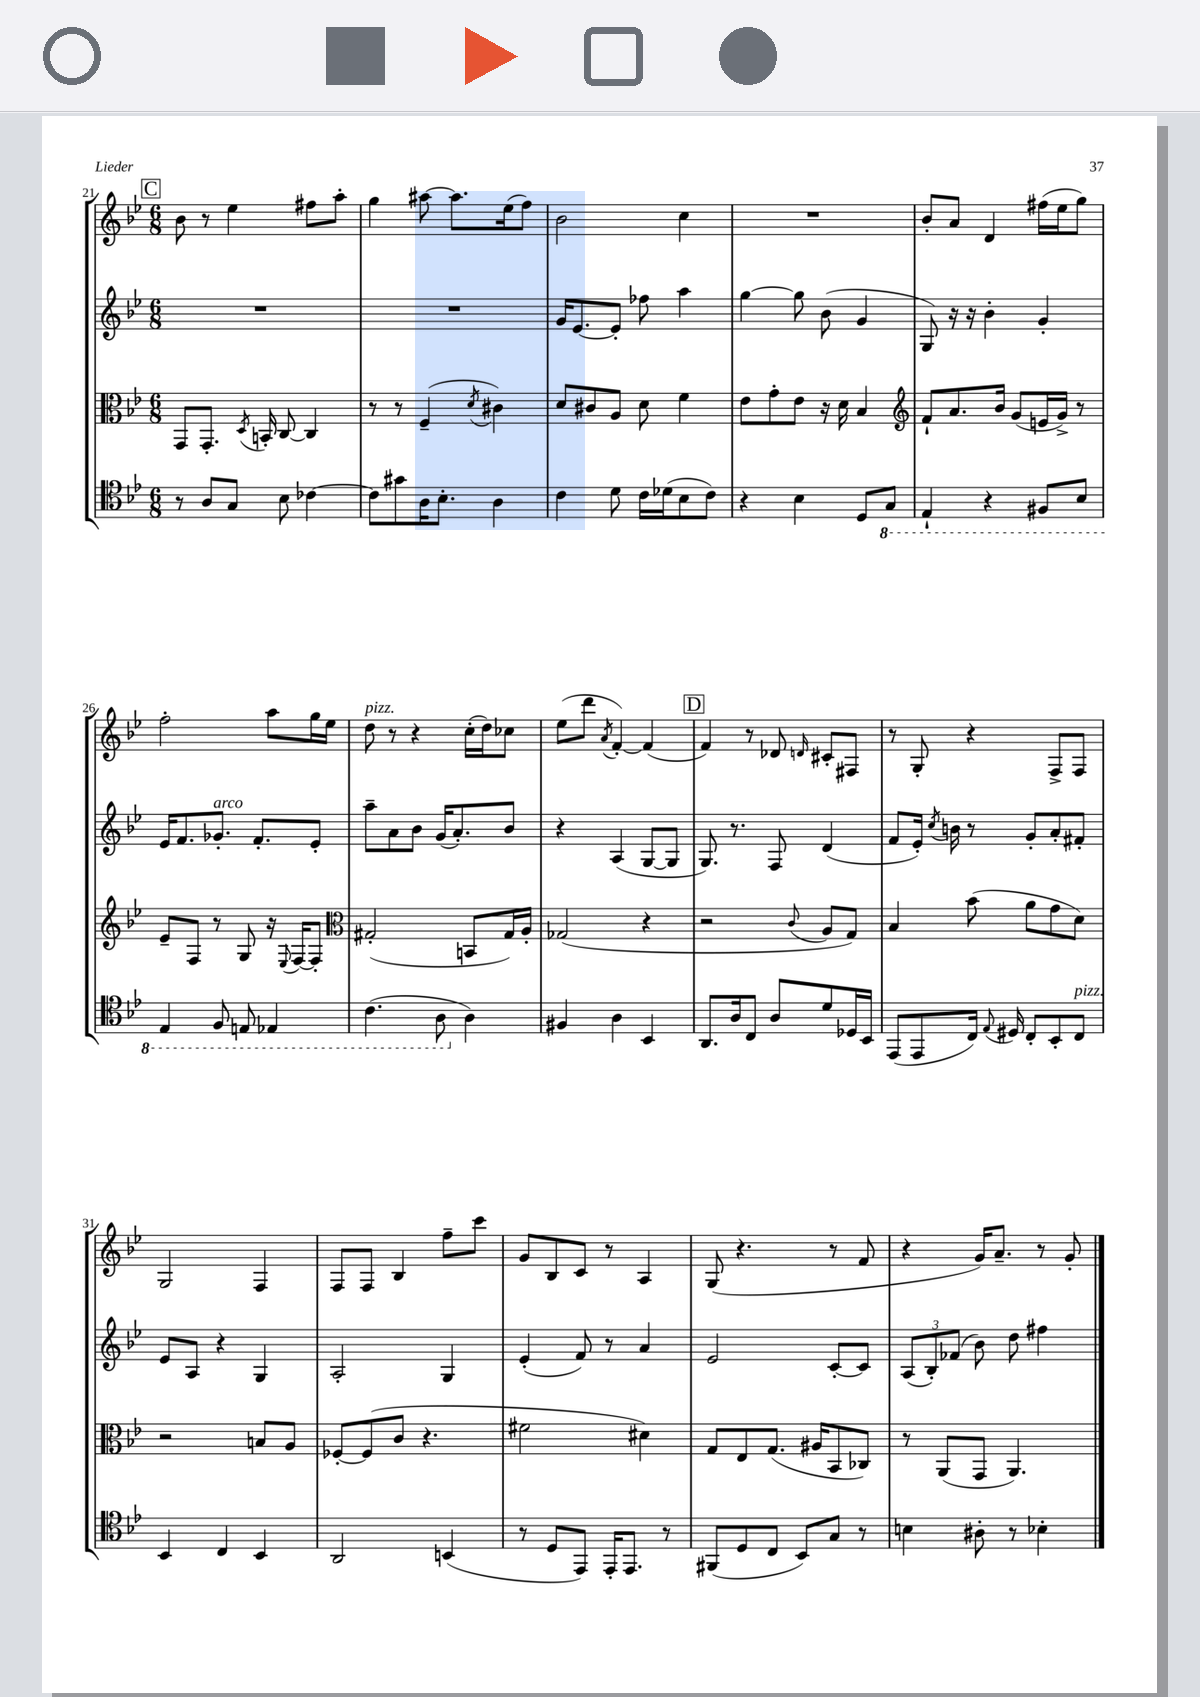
<<
\new StaffGroup <<
\new Staff = "s0" {
    \clef treble \key bes \major \numericTimeSignature \time 6/8
    \autoBeamOff \mark \markup { \box "C" } bes'8 r8 ees''4 fis''8[ a''8]-. |
    g''4 ais''8~ ais''8.[ ees''16( f''8]) |
    bes'2 c''4 |
    R2. |
    bes'8[-. a'8] d'4 fis''16[( ees''16 g''8]) |
    f''2-. a''8[ g''16 ees''16] |
    d''8^\markup { \italic "pizz." } r8 r4 c''16[-.( d''16) ces''8] |
    ees''8[( d'''8] \acciaccatura { a'8 } f'4~-.) f'4( |
    \mark \markup { \box "D" } f'4) r8 des'8 \grace { d'16 } cis'8[-. fis8] |
    r8 g8-. r4 f8[-> f8] |
    g2 f4 |
    f8[ f8] bes4 f''8[-- c'''8] |
    g'8[ bes8 c'8] r8 a4 |
    g8( r4. r8 f'8 |
    r4 g'16[) a'8.]-- r8 g'8-. \bar "|." |
}
\new Staff = "s1" {
    \clef treble \key bes \major \numericTimeSignature \time 6/8
    \autoBeamOff \mark \markup { \box "C" } R2. |
    R2. |
    g'16[ ees'8.~ ees'8]-. fes''8 a''4 |
    g''4~ g''8 bes'8( g'4 |
    g8) r16 r16 bes'4-. g'4-. |
    ees'16[ f'8. ges'8.]-.^\markup { \italic "arco" } f'8.[-. ees'8]-. |
    a''8[-- a'8 bes'8] g'16[( a'8.-.) bes'8] |
    r4 a4( g8[~ g8] |
    \mark \markup { \box "D" } g8.) r8. f8 d'4( |
    f'8[ ees'16]-.) \acciaccatura { c''8 } b'16 r8 g'8[-. a'8-. fis'8]-. |
    ees'8[ a8] r4 g4 |
    a2-. g4 |
    ees'4-.( f'8) r8 a'4 |
    ees'2 c'8[~-. c'8] |
    \tuplet 3/2 { a8[( bes8-.) fes'8]( } bes'8) d''8 fis''4 \bar "|." |
}
\new Staff = "s2" {
    \clef alto \key bes \major \numericTimeSignature \time 6/8
    \autoBeamOff \mark \markup { \box "C" } g,8[ g,8.]-. \acciaccatura { d8 } b,16-. c8~ c4 |
    r8 r8 f4--( \acciaccatura { d'8 } cis'4) |
    d'8[ cis'8 a8] d'8 f'4 |
    ees'8[ g'8-. ees'8] r16 d'16 bes4 |
    \clef treble f'8[-! a'8. bes'16] g'8[( e'16 g'16]->) r8 |
    ees'8[-- f8] r8 g8 r16 \appoggiatura { ees8 } f16[~ f8]-. |
    \clef alto gis2-.( b,8[ gis16) a16]-. |
    ges2( r4 |
    \mark \markup { \box "D" } r2 \appoggiatura { c'8 } a8[ g8]) |
    bes4 bes'8( a'8[ g'8 d'8]) |
    r2 b8[ a8] |
    fes8[~-. fes8( c'8] r4. |
    fis'2 dis'4) |
    g8[ ees8 g8.]( ais16[ bes,8 ces8]) |
    r8 a,8[( g,8] a,4.) \bar "|." |
}
\new Staff = "s3" {
    \clef tenor \key bes \major \numericTimeSignature \time 6/8
    \autoBeamOff \mark \markup { \box "C" } r8 a8[ g8] bes8 ces'4~ |
    ces'8[ gis'8 a16 bes8.]-. a4 |
    c'4 d'8 c'16[ des'16( bes8 c'8]) |
    r4 bes4 d8[ \ottava #-1 g,8] |
    ees,4-! r4 fis,8[ bes,8] |
    ees,4 f,8 e,8 ees,4 |
    c4.( a,8 \ottava #0 a4) |
    fis4 a4 bes,4 |
    \mark \markup { \box "D" } a,8.[ a16 c8] a8[ d'8 des16 bes,16] |
    ees,8[( ees,8 c16]) \appoggiatura { ees8 } dis16 c8[-. bes,8-. c8]^\markup { \italic "pizz." } |
    bes,4 c4 bes,4 |
    a,2 b,4( |
    r8 d8[ ees,8]) ees,16[-. ees,8.] r8 |
    fis,8[( d8 c8] bes,8[) g8] r8 |
    b4 ais8-. r8 bes4-. \bar "|." |
}
>>
>>
\layout { \context { \Score currentBarNumber = #21 } }
